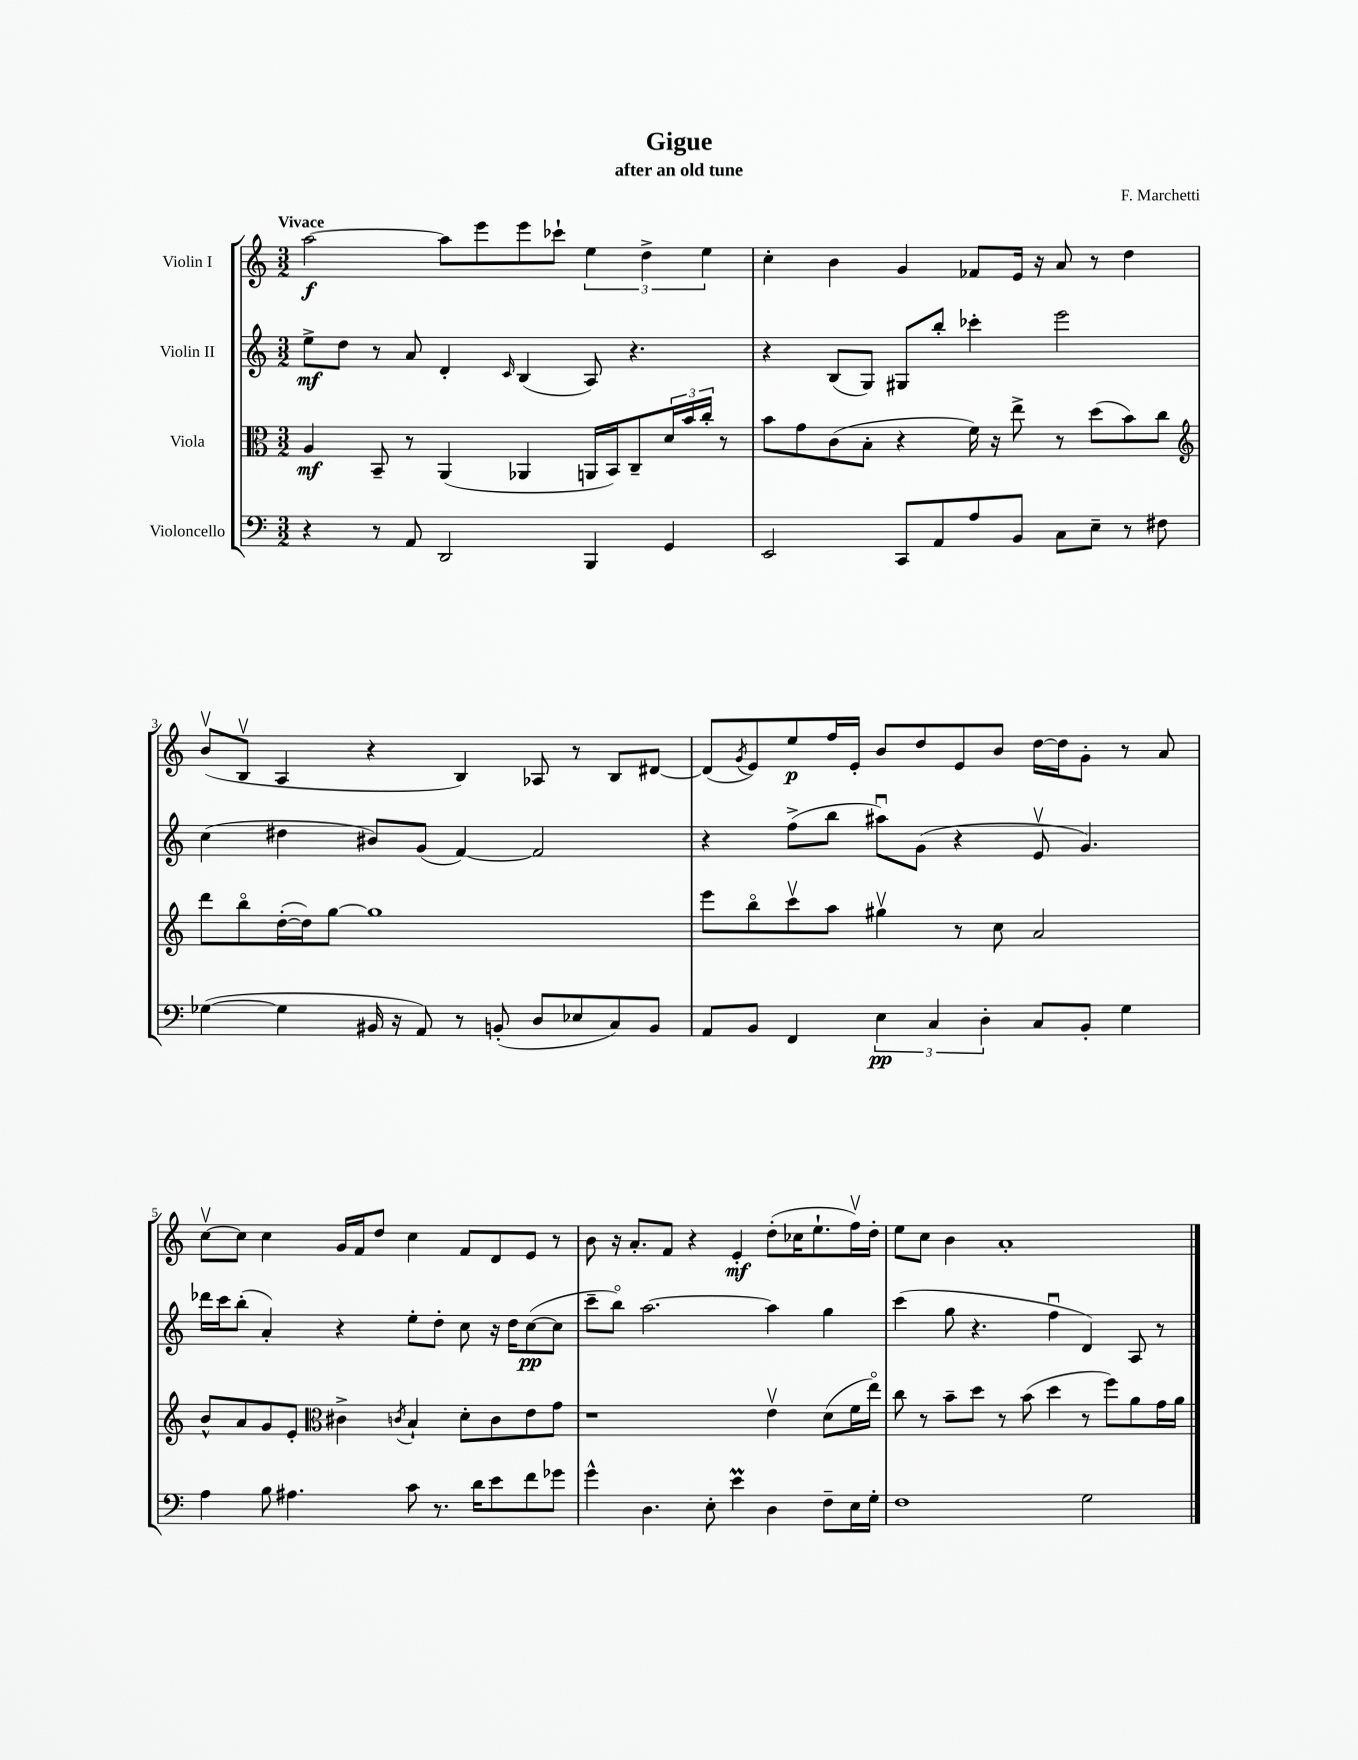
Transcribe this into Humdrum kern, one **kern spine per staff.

**kern	**dynam	**kern	**dynam	**kern	**dynam	**kern	**dynam
*part4	*part4	*part3	*part3	*part2	*part2	*part1	*part1
*staff4	*staff4	*staff3	*staff3	*staff2	*staff2	*staff1	*staff1
*I"Violoncello	*	*I"Viola	*	*I"Violin II	*	*I"Violin I	*
*clefF4	*	*clefC3	*	*clefG2	*	*clefG2	*
*k[]	*	*k[]	*	*k[]	*	*k[]	*
*M3/2	*	*M3/2	*	*M3/2	*	*M3/2	*
=1	=1	=1	=1	=1	=1	=1	=1
!	!	!	!	!	!	!LO:TX:a:B:t=Vivace	!
4r	.	4A/	mf	8ee^\L	mf	[2aa\	f
.	.	.	.	8dd\J	.	.	.
8r	.	8BB~/	.	8r	.	.	.
8AA/	.	8r	.	8a/	.	.	.
2DD/	.	(4AA/	.	4d'/	.	8aa\L]	.
.	.	.	.	.	.	8eee\	.
.	.	.	.	16qqc/	.	.	.
.	.	4AA-X/	.	(4B/	.	8eee\	.
.	.	.	.	.	.	8ccc-X`\J	.
4BBB/	.	16AAn/LL	.	8A/)	.	6ee\	.
.	.	16BB/J)	.	.	.	.	.
.	.	8C~/	.	4.r	.	.	.
.	.	.	.	.	.	6dd^\	.
4GG/	.	24d/L	.	.	.	.	.
.	.	24b/	.	.	.	.	.
.	.	24cc'/JJ	.	.	.	6ee\	.
.	.	8r	.	.	.	.	.
=2	=2	=2	=2	=2	=2	=2	=2
2EE/	.	8b\L	.	4r	.	4cc'\	.
.	.	8g\	.	.	.	.	.
.	.	(8c\	.	(8B/L	.	4b\	.
.	.	8B'\J	.	8G/J)	.	.	.
8CC/L	.	4r	.	8G#X/L	.	4g/	.
8AA/	.	.	.	8bb'/J	.	.	.
8A/	.	16f\)	.	4ccc-X'\	.	8f-X/L	.
.	.	16r	.	.	.	.	.
8BB/J	.	8ee^\	.	.	.	16e/Jk	.
.	.	.	.	.	.	16r	.
8C\L	.	8r	.	2eee\	.	8a/	.
8E~\J	.	(8dd\L	.	.	.	8r	.
8r	.	8b\)	.	.	.	4dd\	.
8F#X\	.	8cc\J	.	.	.	.	.
!!LO:LB:g=z
=3	=3	=3	=3	=3	=3	=3	=3
*	*	*clefG2	*	*	*	*	*
([4G-X\	.	8ddd\L	.	(4cc\	.	(8bv/L	.
.	.	8bb\	.	.	.	8Bv/J	.
4G-\]	.	([16dd'\L	.	4dd#X\	.	4A/	.
.	.	16dd\J])	.	.	.	.	.
.	.	[8gg\J	.	.	.	.	.
16BB#X/	.	1gg]	.	8b#X/L)	.	4r	.
16r	.	.	.	.	.	.	.
8AA/)	.	.	.	(8g/J	.	.	.
8r	.	.	.	[4f/)	.	4B/)	.
(8BBn'/	.	.	.	.	.	.	.
8D/L	.	.	.	2f/]	.	8A-X/	.
8E-X/	.	.	.	.	.	8r	.
8C/)	.	.	.	.	.	8B/L	.
8BB/J	.	.	.	.	.	[8d#X/J	.
=4	=4	=4	=4	=4	=4	=4	=4
8AA/L	.	8eee\L	.	4r	.	(8d#/L]	.
.	.	.	.	.	.	8qg/	.
8BB/J	.	8bb\	.	.	.	8e/)	.
4FF/	.	8cccv\	.	(8ff^\L	.	8ee/	p
.	.	8aa\J	.	8bb\J	.	16ff/L	.
.	.	.	.	.	.	16e'/JJ	.
6E\	pp	4gg#Xv\	.	8aa#Xu\L)	.	8b/L	.
.	.	.	.	(8g\J	.	8dd/	.
6C/	.	.	.	.	.	.	.
.	.	8r	.	4r	.	8e/	.
6D'\	.	.	.	.	.	.	.
.	.	8cc\	.	.	.	8b/J	.
8C/L	.	2a/	.	8ev/	.	[16dd\LL	.
.	.	.	.	.	.	16dd\J]	.
8BB'/J	.	.	.	4.g/)	.	8g'\J	.
4G\	.	.	.	.	.	8r	.
.	.	.	.	.	.	8a/	.
!!LO:LB:g=z
=5	=5	=5	=5	=5	=5	=5	=5
4A\	.	8b^^/L	.	16ddd-X\LL	.	[8ccv\L	.
.	.	.	.	16ccc\J	.	.	.
.	.	8a/	.	(8bb'\J	.	8cc\J]	.
8B\	.	8g/	.	4a'/)	.	4cc\	.
4.A#X\	.	8e'/J	.	.	.	.	.
*	*	*clefC3	*	*	*	*	*
.	.	4c#X^\	.	4r	.	16g/LL	.
.	.	.	.	.	.	16f/J	.
.	.	.	.	.	.	8dd/J	.
.	.	8qcn/	.	.	.	.	.
8c\	.	4B`/	.	8ee'\L	.	4cc\	.
8.r	.	.	.	8dd'\J	.	.	.
.	.	8d'\L	.	8cc\	.	8f/L	.
16d\KL	.	.	.	.	.	.	.
8e\	.	8c\	.	16r	.	8d/	.
.	.	.	.	16dd\KL	.	.	.
8f\	.	8e\	.	([8cc\	pp	8e/J	.
8g-X\J	.	8g\J	.	8cc\J]	.	8r	.
=6	=6	=6	=6	=6	=6	=6	=6
4g^^\	.	1r	.	8ccc~\L	.	8b\	.
.	.	.	.	8bb\J)	.	16r	.
.	.	.	.	.	.	8.a'/L	.
4.D\	.	.	.	[2.aa\	.	.	.
.	.	.	.	.	.	8f/J	.
.	.	.	.	.	.	4r	.
8E'\	.	.	.	.	.	.	.
4em\	.	.	.	.	.	4e'/	mf
4D\	.	4ev\	.	4aa\]	.	(8dd'\L	.
.	.	.	.	.	.	16cc-X\K	.
.	.	.	.	.	.	8.ee`\	.
8F~\L	.	(8d\L	.	4gg\	.	.	.
16E\L	.	16f\L	.	.	.	16ffv\L)	.
16G'\JJ	.	16ee\JJ)	.	.	.	16dd'\JJ	.
=7	=7	=7	=7	=7	=7	=7	=7
1F	.	8cc\	.	(4ccc\	.	8ee\L	.
.	.	8r	.	.	.	8cc\J	.
.	.	8b~\L	.	8gg\	.	4b\	.
.	.	8dd\J	.	4.r	.	.	.
.	.	8r	.	.	.	1a'	.
.	.	(8b\	.	.	.	.	.
.	.	4dd\	.	4ffu\	.	.	.
2G\	.	8r	.	4d/)	.	.	.
.	.	8ff\L)	.	.	.	.	.
.	.	8a\	.	8A/	.	.	.
.	.	16g\L	.	8r	.	.	.
.	.	16a\JJ	.	.	.	.	.
==	==	==	==	==	==	==	==
*-	*-	*-	*-	*-	*-	*-	*-
